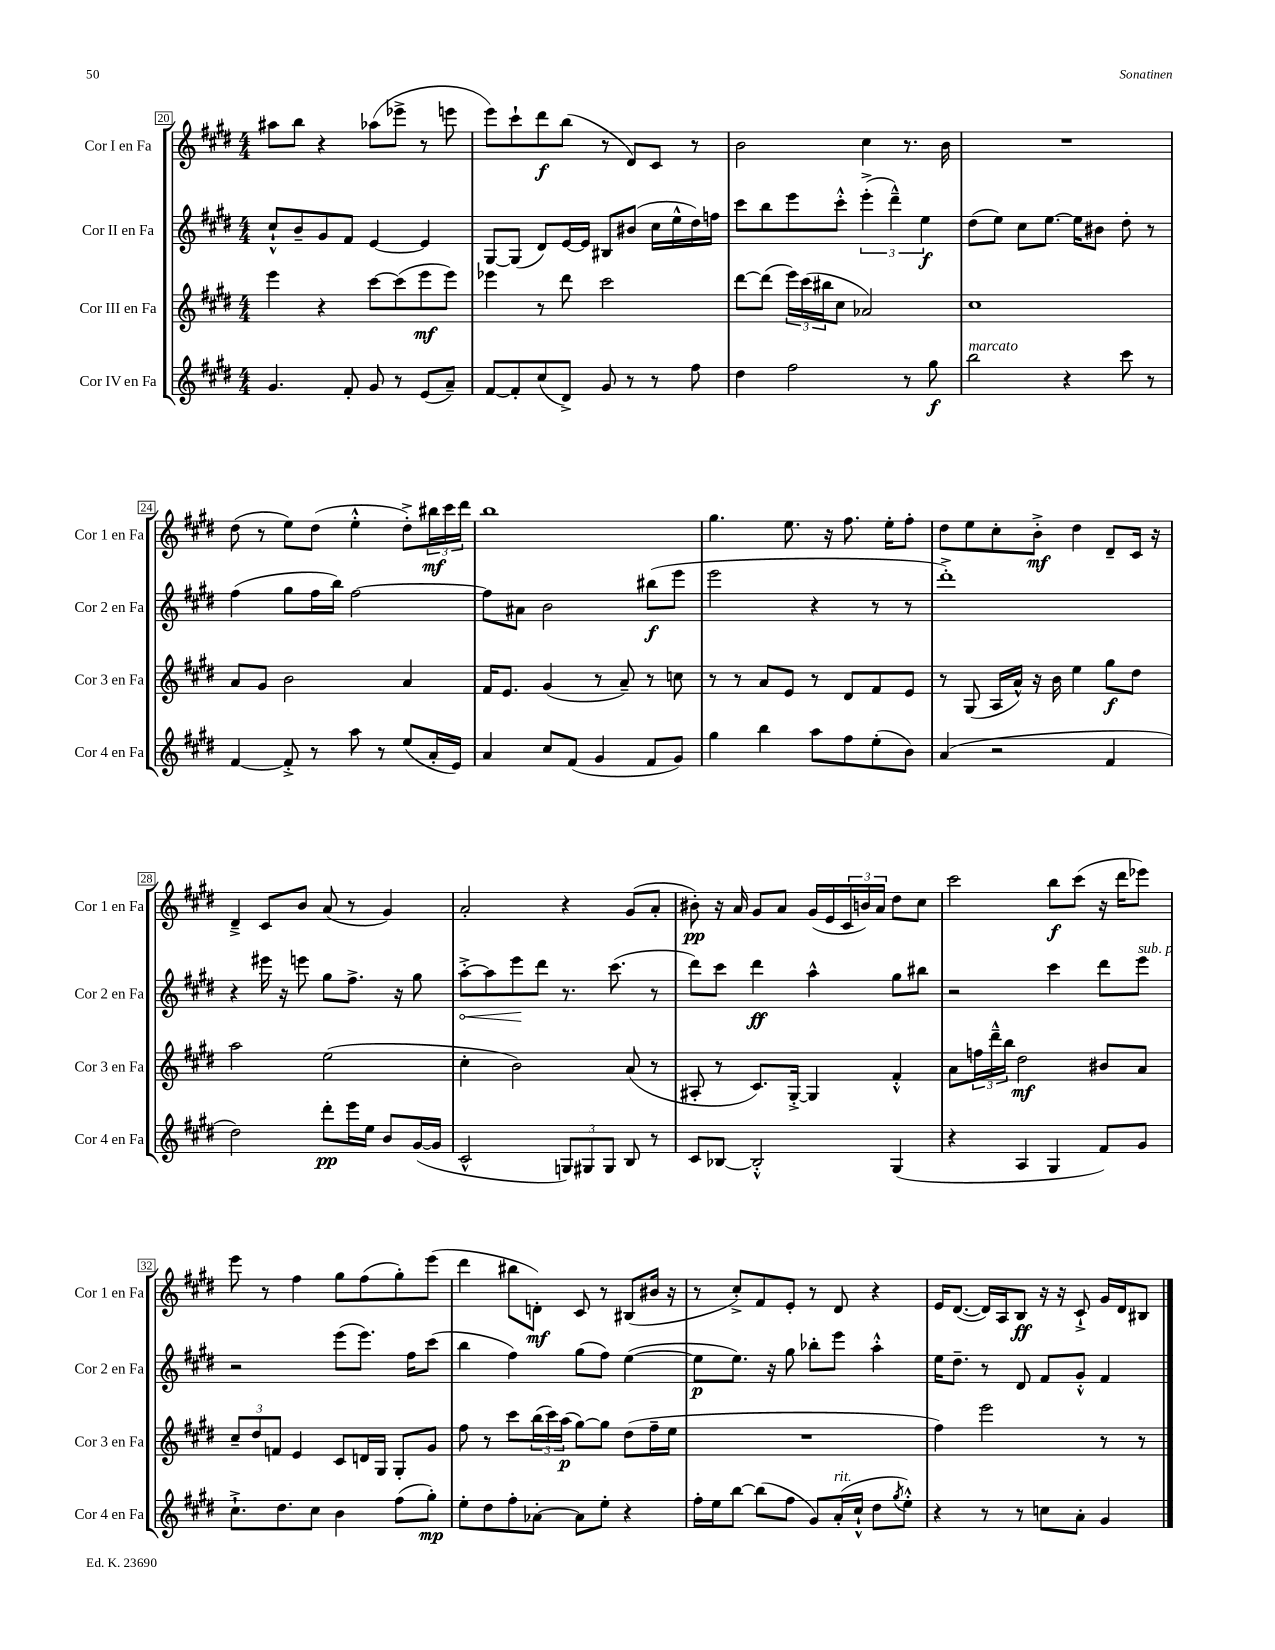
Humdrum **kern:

**kern	**dynam	**kern	**dynam	**kern	**dynam	**kern	**dynam
*part4	*part4	*part3	*part3	*part2	*part2	*part1	*part1
*staff4	*staff4	*staff3	*staff3	*staff2	*staff2	*staff1	*staff1
*I"Cor IV en Fa	*	*I"Cor III en Fa	*	*I"Cor II en Fa	*	*I"Cor I en Fa	*
*I'Cor 4 en Fa	*	*I'Cor 3 en Fa	*	*I'Cor 2 en Fa	*	*I'Cor 1 en Fa	*
*clefG2	*	*clefG2	*	*clefG2	*	*clefG2	*
*k[f#c#g#d#]	*	*k[f#c#g#d#]	*	*k[f#c#g#d#]	*	*k[f#c#g#d#]	*
*M4/4	*	*M4/4	*	*M4/4	*	*M4/4	*
=20	=20	=20	=20	=20	=20	=20	=20
4.g#/	.	4eee\	.	8cc#`^^/L	.	8aa#X\L	.
.	.	.	.	8b~/	.	8bb\J	.
.	.	4r	.	8g#/	.	4r	.
8f#'/	.	.	.	8f#/J	.	.	.
8g#/	.	[8ccc#\L	.	[4e/	.	(8aa-X\L	.
8r	.	(8ccc#\]	.	.	.	8eee-X^\J	.
(8e/L	.	8eee\	mf	4e/]	.	8r	.
8a~/J)	.	8eee\J)	.	.	.	8eeen\	.
=21	=21	=21	=21	=21	=21	=21	=21
[8f#/L	.	4eee-X\	.	[8G#/L	.	8eee\L)	.
8f#'/]	.	.	.	(8G#/J]	.	8ccc#`\	.
(8cc#/	.	8r	.	8d#/L)	.	8ddd#\	f
8d#^/J)	.	8ddd#\	.	[16e/L	.	(8bb\J	.
.	.	.	.	16e/JJ]	.	.	.
8g#/	.	2ccc#\	.	8B#X/L	.	8r	.
8r	.	.	.	(8b#X/J	.	8d#/L)	.
8r	.	.	.	16cc#\LL	.	8c#/J	.
.	.	.	.	16ee^^\	.	.	.
8ff#\	.	.	.	16dd#\)	.	8r	.
.	.	.	.	16ffn\JJ	.	.	.
=22	=22	=22	=22	=22	=22	=22	=22
4dd#\	.	[8ddd#\L	.	8ccc#\L	.	2b\	.
.	.	(8ddd#\J]	.	8bb\	.	.	.
2ff#\	.	24eee\LL)	.	8eee\	.	.	.
.	.	(24ccc#\	.	.	.	.	.
.	.	24bb#X\J	.	.	.	.	.
.	.	8cc#\J	.	8ccc#'^^\J	.	.	.
.	.	2a-X/)	.	(6eee'^\	.	4cc#\	.
.	.	.	.	6ddd#~^^\)	.	.	.
8r	.	.	.	.	.	8.r	.
.	.	.	.	6ee\	f	.	.
8gg#\	f	.	.	.	.	.	.
.	.	.	.	.	.	16b\	.
=23	=23	=23	=23	=23	=23	=23	=23
!LO:TX:a:i:t=marcato	!	!	!	!	!	!	!
2bb\	.	1cc#	.	(8dd#\L	.	1r	.
.	.	.	.	8ee\J)	.	.	.
.	.	.	.	8cc#\L	.	.	.
.	.	.	.	[8.ee\J	.	.	.
4r	.	.	.	.	.	.	.
.	.	.	.	16ee\KL]	.	.	.
.	.	.	.	8b#X\J	.	.	.
8ccc#\	.	.	.	8dd#'\	.	.	.
8r	.	.	.	8r	.	.	.
!!LO:LB:g=z
=24	=24	=24	=24	=24	=24	=24	=24
[4f#/	.	8a/L	.	(4ff#\	.	(8dd#\	.
.	.	8g#/J	.	.	.	8r	.
8f#'^/]	.	2b\	.	8gg#\L	.	8ee\L)	.
8r	.	.	.	16ff#\L	.	(8dd#\J	.
.	.	.	.	16bb\JJ)	.	.	.
8aa\	.	.	.	[2ff#\	.	4ee'^^\	.
8r	.	.	.	.	.	.	.
(8ee/L	.	4a/	.	.	.	8dd#'^\L)	.
16a'/L	.	.	.	.	.	24bb#X\L	mf
.	.	.	.	.	.	24ccc#\	.
16e/JJ)	.	.	.	.	.	.	.
.	.	.	.	.	.	24ddd#\JJ	.
=25	=25	=25	=25	=25	=25	=25	=25
4a/	.	16f#/KL	.	8ff#\L]	.	1bb	.
.	.	8.e/J	.	.	.	.	.
.	.	.	.	8a#X\J	.	.	.
8cc#/L	.	(4g#/	.	2b\	.	.	.
(8f#/J	.	.	.	.	.	.	.
4g#/	.	8r	.	.	.	.	.
.	.	8a~/)	.	.	.	.	.
8f#/L	.	8r	.	(8bb#X\L	f	.	.
8g#/J)	.	8ccn\	.	8eee\J	.	.	.
=26	=26	=26	=26	=26	=26	=26	=26
4gg#\	.	8r	.	2eee\	.	4.gg#\	.
.	.	8r	.	.	.	.	.
4bb\	.	8a/L	.	.	.	.	.
.	.	8e/J	.	.	.	8.ee\	.
8aa\L	.	8r	.	4r	.	.	.
.	.	.	.	.	.	16r	.
8ff#\	.	8d#/L	.	.	.	8.ff#\	.
(8ee'\	.	8f#/	.	8r	.	.	.
.	.	.	.	.	.	16ee'\KL	.
8b\J)	.	8e/J	.	8r	.	8ff#'\J	.
=27	=27	=27	=27	=27	=27	=27	=27
(4a/	.	8r	.	1ddd#'^)	.	8dd#\L	.
.	.	(8G#/	.	.	.	8ee\	.
2r	.	16A/LL	.	.	.	8cc#'\	.
.	.	16a^^/JJ)	.	.	.	.	.
.	.	16r	.	.	.	8b'^\J	mf
.	.	16b\	.	.	.	.	.
.	.	4ee\	.	.	.	4dd#\	.
4f#/	.	8gg#\L	f	.	.	8d#~/L	.
.	.	8dd#\J	.	.	.	16c#/Jk	.
.	.	.	.	.	.	16r	.
!!LO:LB:g=z
=28	=28	=28	=28	=28	=28	=28	=28
2dd#\)	.	2aa\	.	4r	.	4d#~^/	.
.	.	.	.	16eee#X\	.	8c#/L	.
.	.	.	.	16r	.	.	.
.	.	.	.	8eeen\	.	8b/J	.
8ddd#'\L	pp	(2ee\	.	8gg#\L	.	(8a/	.
16eee\L	.	.	.	8.ff#^\J	.	8r	.
16ee\JJ	.	.	.	.	.	.	.
8b/L	.	.	.	.	.	4g#/)	.
.	.	.	.	16r	.	.	.
([16g#/L	.	.	.	8gg#\	.	.	.
16g#/JJ]	.	.	.	.	.	.	.
=29	=29	=29	=29	=29	=29	=29	=29
!	!	!	!	!	!LO:HP:b	!	!
2c#^^/	.	4cc#'\	.	[8aa'^\L	<	2a'/	.
.	.	.	.	8aa\]	.	.	.
.	.	2b\)	.	8eee\	.	.	.
.	.	.	.	8ddd#\J	[	.	.
12Gn/L)	.	.	.	8.r	.	4r	.
12G#X/	.	.	.	.	.	.	.
12G#/J	.	.	.	.	.	.	.
.	.	.	.	(8.ccc#\	.	.	.
8B/	.	(8a/	.	.	.	(8g#/L	.
8r	.	8r	.	8r	.	8a'/J	.
=30	=30	=30	=30	=30	=30	=30	=30
8c#/L	.	8A#X'/	.	8ddd#\L)	.	8b#X'\)	pp
[8B-X/J	.	8r	.	8ccc#\J	.	16r	.
.	.	.	.	.	.	16a/	.
2B-'^^/]	.	8.c#/L)	.	4ddd#\	ff	8g#/L	.
.	.	.	.	.	.	8a/J	.
.	.	[16G#'^/Jk	.	.	.	.	.
.	.	4G#/]	.	4aa^^\	.	(16g#/LL	.
.	.	.	.	.	.	16e/	.
.	.	.	.	.	.	24c#/	.
.	.	.	.	.	.	24bn/)	.
.	.	.	.	.	.	24a/JJ	.
(4G#/	.	4f#'^^/	.	8gg#\L	.	8dd#\L	.
.	.	.	.	8bb#X\J	.	8cc#\J	.
=31	=31	=31	=31	=31	=31	=31	=31
4r	.	8a\L	.	2r	.	2ccc#\	.
.	.	24ffn\L	.	.	.	.	.
.	.	24ddd#~^^\	.	.	.	.	.
.	.	24bb\JJ	.	.	.	.	.
4A/	.	2dd#\	mf	.	.	.	.
4G#/	.	.	.	4ccc#\	.	8bb\L	f
.	.	.	.	.	.	(8ccc#\J	.
8f#/L)	.	8b#X/L	.	8ddd#\L	.	16r	.
.	.	.	.	.	.	16ddd#\KL	.
!	!	!	!	!LO:TX:a:i:t=sub. p	!	!	!
8g#/J	.	8a/J	.	8eee\J	.	8eee-X\J)	.
!!LO:LB:g=z
=32	=32	=32	=32	=32	=32	=32	=32
8.cc#`^\L	.	12cc#~/L	.	2r	.	8eee\	.
.	.	12dd#/	.	.	.	.	.
.	.	.	.	.	.	8r	.
.	.	12fn/J	.	.	.	.	.
8.dd#\	.	.	.	.	.	.	.
.	.	4e/	.	.	.	4ff#\	.
8cc#\J	.	.	.	.	.	.	.
4b\	.	8c#/L	.	(8eee\L	.	8gg#\L	.
.	.	16dn/L	.	8.eee\J)	.	(8ff#\	.
.	.	16G#/JJ	.	.	.	.	.
(8ff#\L	.	8G#'/L	.	.	.	8gg#'\)	.
.	.	.	.	16ff#\KL	.	.	.
8gg#'\J)	mp	8g#/J	.	(8ccc#\J	.	(8eee\J	.
=33	=33	=33	=33	=33	=33	=33	=33
8ee'\L	.	8ff#\	.	4bb\	.	4ddd#\	.
8dd#\	.	8r	.	.	.	.	.
8ff#'\	.	8ccc#\L	.	4ff#\)	.	8bb#X\L	.
[8a-X'\J	.	(24bb\L	.	.	.	8dn'\J)	mf
.	.	24ccc#\)	.	.	.	.	.
.	.	(24aa\JJ	p	.	.	.	.
8a-\L]	.	[8gg#\L)	.	(8gg#\L	.	8c#/	.
8ee'\J	.	8gg#\J]	.	8ff#\J)	.	8r	.
4r	.	(8dd#\L	.	([4ee\	.	(8B#X/L	.
.	.	16ff#~\L	.	.	.	16b#X/Jk	.
.	.	16ee\JJ	.	.	.	16r	.
=34	=34	=34	=34	=34	=34	=34	=34
16ff#'\LL	.	1r	.	8ee\L]	p	8r	.
16ee\J	.	.	.	.	.	.	.
[8bb\J	.	.	.	8.ee\J)	.	8cc#'^/L)	.
(8bb\L]	.	.	.	.	.	8f#/	.
.	.	.	.	16r	.	.	.
8ff#\J	.	.	.	8gg#\	.	8e'/J	.
8g#/L)	.	.	.	8bb-X'\L	.	8r	.
!LO:TX:a:i:t=rit.	!	!	!	!	!	!	!
(16a'/L	.	.	.	8eee\J	.	8d#/	.
16cc#`^^/JJ	.	.	.	.	.	.	.
8dd#\L	.	.	.	4aa'^^\	.	4r	.
8qgg#/	.	.	.	.	.	.	.
8ee'^^\J)	.	.	.	.	.	.	.
=35	=35	=35	=35	=35	=35	=35	=35
4r	.	4ff#\)	.	16ee\KL	.	16e/KL	.
.	.	.	.	8.dd#~\J	.	([8.d#/J	.
8r	.	2eee\	.	8r	.	16d#/LL])	.
.	.	.	.	.	.	16A/J	.
8r	.	.	.	8d#/	.	8B/J	ff
8ccn\L	.	.	.	8f#/L	.	16r	.
.	.	.	.	.	.	16r	.
8a'\J	.	.	.	8g#'^^/J	.	8c#`^/	.
4g#/	.	8r	.	4f#/	.	16g#/LL	.
.	.	.	.	.	.	16d#/J	.
.	.	8r	.	.	.	8B#X/J	.
==	==	==	==	==	==	==	==
*-	*-	*-	*-	*-	*-	*-	*-
